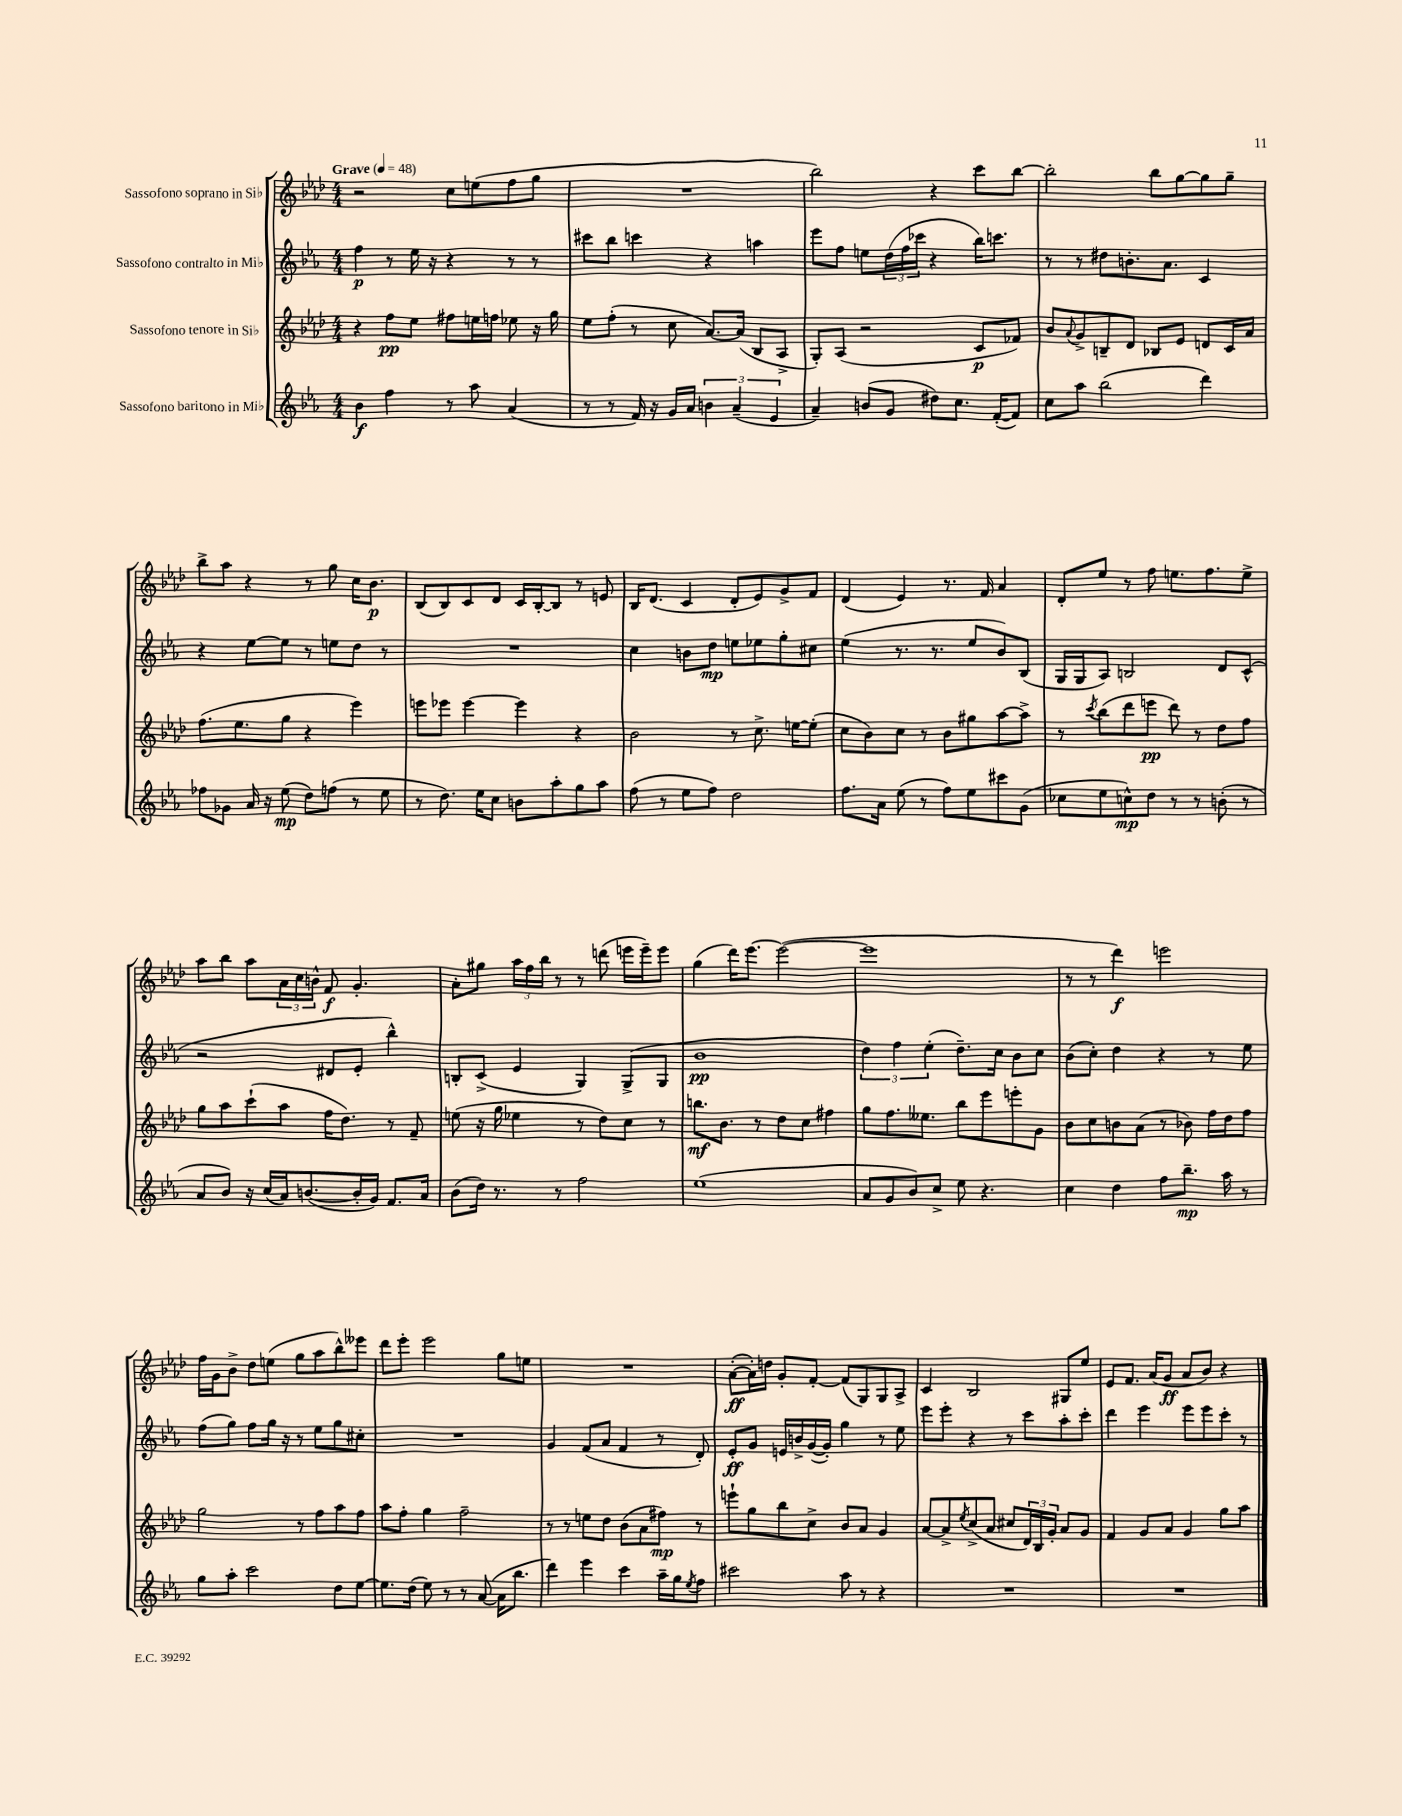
<<
\new StaffGroup <<
\new Staff = "s0" \with { instrumentName = "Sassofono soprano in Sib" } {
    \clef treble \key aes \major \numericTimeSignature \time 4/4 \tempo "Grave" 4 = 48
    r2 c''8 e''8( f''8 g''8 |
    R1 |
    bes''2) r4 c'''8 bes''8~ |
    bes''2-. bes''8 g''8~ g''8 g''8-- |
    bes''8-> aes''8 r4 r8 g''8 c''16 bes'8.\p |
    bes8( bes8) c'8 des'8 c'16 bes16~-. bes8 r8 e'8 |
    bes16 des'8.( c'4 des'8-. ees'8) g'8-> f'8 |
    des'4( ees'4) r8. f'16 aes'4 |
    des'8-. ees''8 r8 f''8 e''8. f''8. e''8-> |
    aes''8 bes''8 aes''8 \tuplet 3/2 { aes'16 c''16 b'16-^ } f'8\f g'4.-. |
    aes'8-. gis''8 \tuplet 3/2 { aes''16 f''16 bes''16 } r8 r8 d'''8( e'''16 e'''16--) e'''8 |
    g''4( des'''16) ees'''8.~ ees'''2~( |
    ees'''1 |
    r8 r8 des'''4\f) e'''2 |
    f''16 g'16 bes'8-> des''8 e''8( g''8 aes''8 bes''8-^) eeses'''8 |
    des'''8 ees'''8-. ees'''2 g''8 e''8 |
    R1 |
    aes'8~-.\ff( aes'16-.) d''16 g'8-. f'8~-. f'8( g8) g8 aes8-> |
    c'4 bes2 gis8 ees''8 |
    ees'8 f'8. aes'16( g'8\ff aes'8 bes'8) r4 \bar "|." |
}
\new Staff = "s1" \with { instrumentName = "Sassofono contralto in Mib" } {
    \clef treble \key ees \major \numericTimeSignature \time 4/4
    f''4\p r8 ees''16 r16 r4 r8 r8 |
    cis'''8 bes''8 c'''4 r4 a''4 |
    ees'''8 f''8 e''8 \tuplet 3/2 { d''16( f''16 ces'''16 } r4 bes''16) c'''8. |
    r8 r8 dis''8 b'8.-. aes'8. c'4 |
    r4 ees''8~ ees''8 r8 e''8 d''8 r8 |
    R1 |
    c''4 b'8 d''8\mp e''8 ees''8 g''8-. cis''8 |
    ees''4( r8. r8. ees''8 bes'8) bes8( |
    g16 g16 aes8) b2 d'8 c'8-^( |
    r2 dis'8 ees'8-. bes''4-^) |
    b8-. c'8->( ees'4 g4) g8->( g8 |
    bes'1\pp |
    \tuplet 3/2 { d''4) f''4 ees''4-.( } d''8.--) c''16 bes'8 c''8 |
    bes'8( c''8-.) d''4 r4 r8 ees''8 |
    f''8( g''8) f''8 g''16 r16 r8 ees''8 g''8 cis''8-. |
    R1 |
    g'4 f'8( aes'8 f'4 r8 d'8-.) |
    ees'8-.\ff g'8 e'16 b'16-> g'16~( g'16-.) g''4 r8 ees''8 |
    ees'''8 ees'''8-. r4 r8 c'''8 aes''8-. c'''8-. |
    d'''4 ees'''4 ees'''8 ees'''8 c'''8-. r8 \bar "|." |
}
\new Staff = "s2" \with { instrumentName = "Sassofono tenore in Sib" } {
    \clef treble \key aes \major \numericTimeSignature \time 4/4
    r4 f''8\pp ees''8 fis''8 e''16 f''16 ees''8 r16 g''16 |
    ees''8 f''8-.( r8 c''8 aes'8.~) aes'16( bes8 aes8-> |
    g8-.) aes8( r2 c'8\p fes'8) |
    bes'8 \appoggiatura { aes'8 } g'8-> b8-- des'8 bes8 ees'8 d'8 c'16 aes'16 |
    f''8.( ees''8. g''8 r4 ees'''4) |
    e'''8 ees'''8 ees'''4~ ees'''4 r4 |
    bes'2 r8 c''8.-> e''16~ e''8-.( |
    c''8 bes'8) c''8 r8 bes'8 gis''8 aes''8~ aes''8-> |
    r8 \acciaccatura { c'''8 } bes''8( des'''8 e'''8\pp des'''8) r8 des''8 f''8 |
    g''8 aes''8 c'''8-!( aes''8 f''16 des''8.) r8 f'8-- |
    e''8( r16 g''16 ees''4 r8 des''8) c''8 r8 |
    b''8.\mf bes'8. r8 des''8 c''8 fis''4 |
    g''8 f''8. eeses''8. bes''8 ees'''8 e'''8-. g'8 |
    bes'8 c''8 b'8 aes'8( r8 bes'8) f''16 des''16 f''8 |
    g''2 r8 f''8 aes''8 f''8 |
    aes''8 f''8-. g''4 f''2-- |
    r8 r8 e''8 des''8 bes'8( aes'8 fis''8\mp) r8 |
    e'''8-! g''8 bes''8 c''8-> bes'8 aes'8 g'4 |
    aes'8~ aes'8-> \acciaccatura { ees''8 } c''8->( aes'8 cis''8 \tuplet 3/2 { des'16) bes16 g'16-. } aes'8 g'8 |
    f'4 g'8 aes'8 g'4 g''8 aes''8 \bar "|." |
}
\new Staff = "s3" \with { instrumentName = "Sassofono baritono in Mib" } {
    \clef treble \key ees \major \numericTimeSignature \time 4/4
    bes'4\f f''4 r8 aes''8 aes'4( |
    r8 r8 f'16) r16 g'16 aes'16 \tuplet 3/2 { b'4 aes'4--( ees'4 } |
    aes'4--) b'8( g'8 dis''8) c''8. f'16~-.( f'8) |
    c''8 aes''8 bes''2( d'''4) |
    fes''8 ges'8 aes'16 r16 ees''8\mp( d''8) f''8( r8 ees''8 |
    r8 d''8.) ees''16 c''8 b'8 aes''8-. g''8 aes''8 |
    f''8( r8 ees''8 f''8) d''2 |
    f''8. aes'16 ees''8( r8 f''8) ees''8 cis'''8 g'8( |
    ces''8 ees''8 c''8-^\mp) d''8 r8 r8 b'8-.( r8 |
    aes'8 bes'8) r16 c''16( aes'16) b'8.~( b'16-. g'16) f'8. aes'16 |
    bes'8( d''16) r8. r8 f''2 |
    ees''1( |
    aes'8 g'8 bes'8) c''8-> ees''8 r4. |
    c''4 d''4 f''8 bes''8.--\mp aes''16 r8 |
    g''8 aes''8-. c'''2 d''8 ees''8~ |
    ees''8. d''16( ees''8) r8 r8 aes'8~( aes'16 bes''8. |
    d'''4) ees'''4 c'''4 aes''16-- g''16 \acciaccatura { ees''8 } f''8 |
    cis'''2 aes''8 r8 r4 |
    R1 |
    R1 \bar "|." |
}
>>
>>
\layout { \context { \Score \remove "Bar_number_engraver" } }
